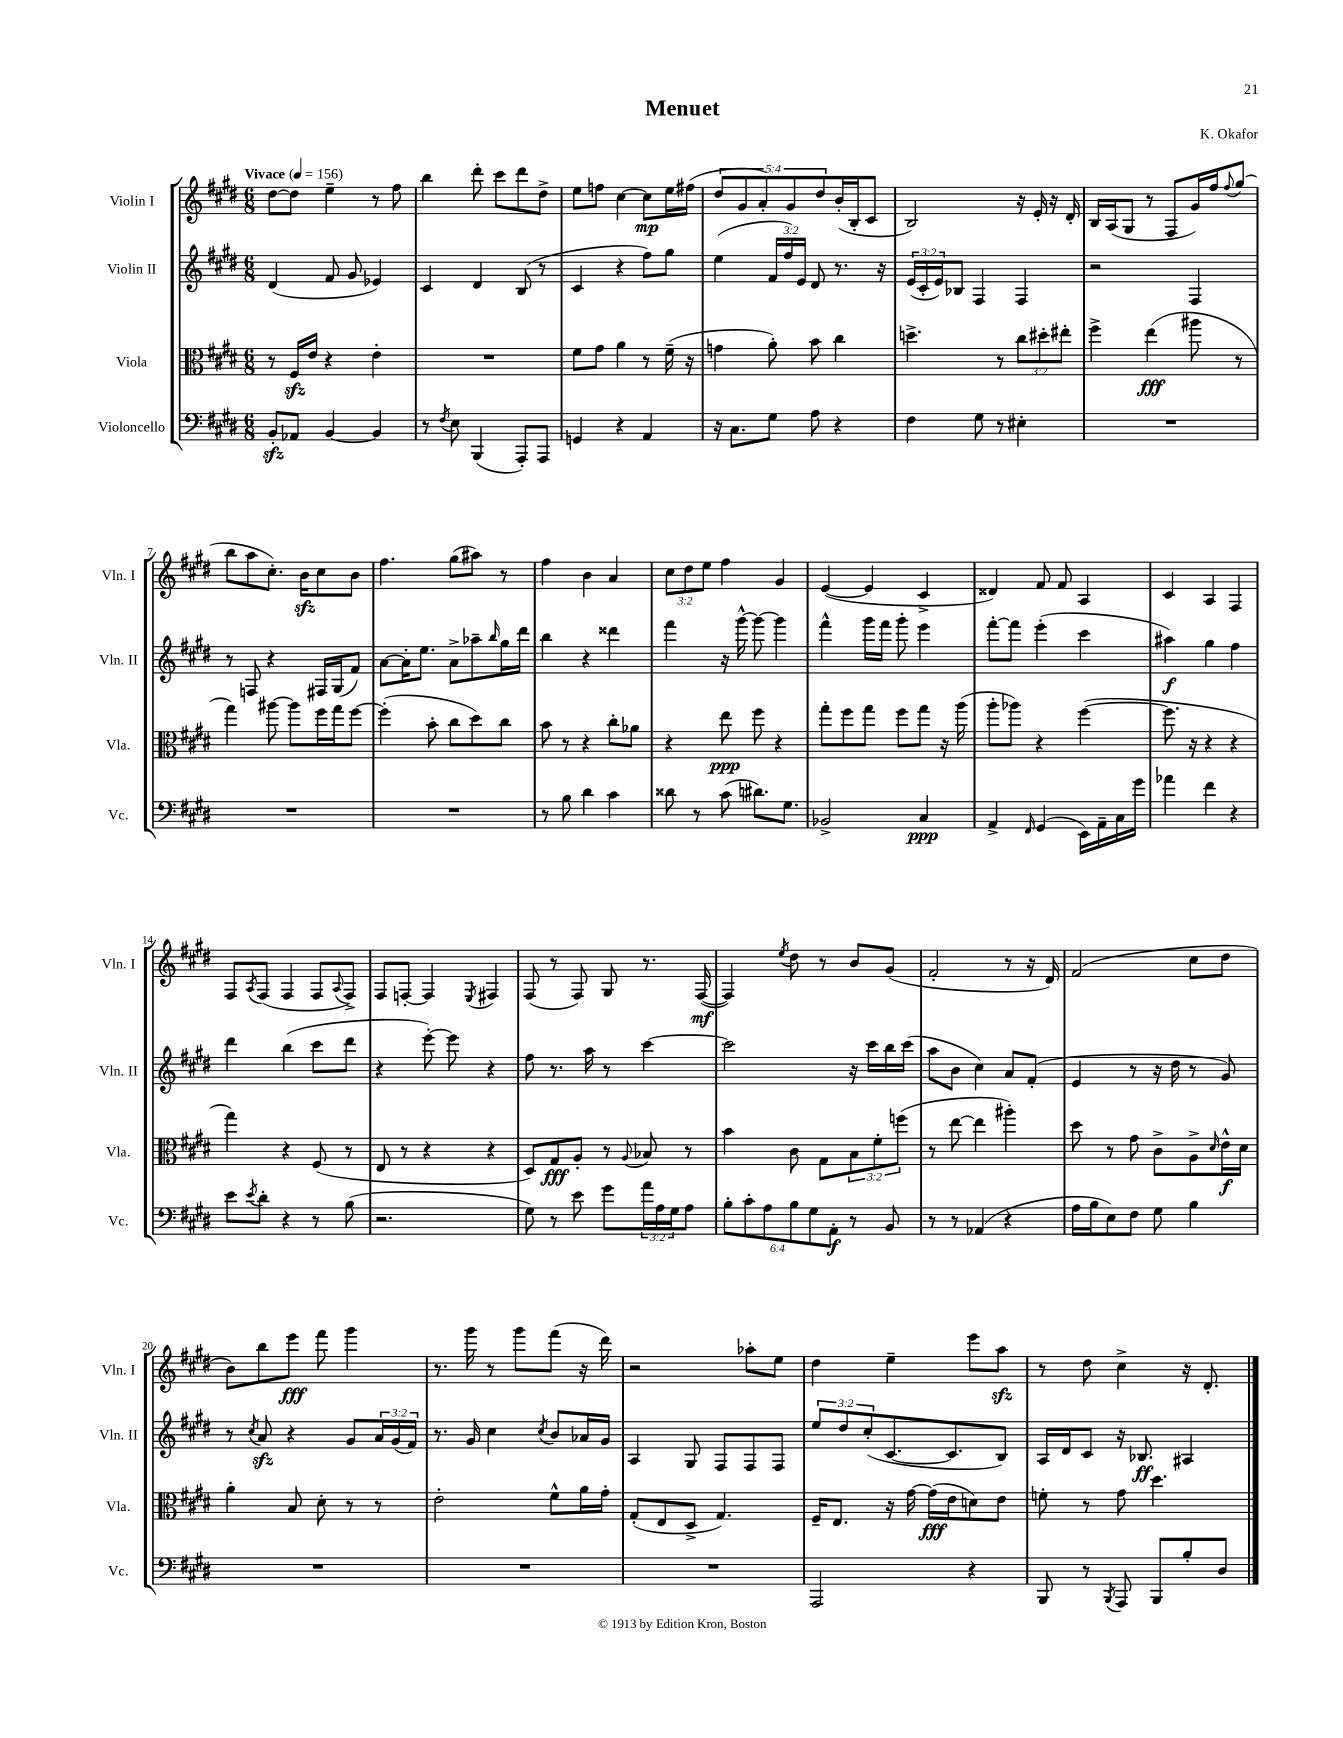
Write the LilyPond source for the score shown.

\header { title = "Menuet" composer = "K. Okafor" }
<<
\new StaffGroup <<
\new Staff = "s0" \with { instrumentName = "Violin I" shortInstrumentName = "Vln. I" } {
    \clef treble \key e \major \numericTimeSignature \time 6/8 \override Staff.TupletNumber.text = #tuplet-number::calc-fraction-text \tempo "Vivace" 4 = 156
    dis''8~ dis''8 e''4-- r8 fis''8 |
    b''4 dis'''8-. cis'''8 dis'''8 dis''8-> |
    e''8 f''8 cis''4~ cis''8\mp e''16 fis''16( |
    \tuplet 5/4 { dis''8 gis'8 a'8-.) gis'8 dis''8 } b'16-.( b16-. cis'8 |
    b2) r16 e'16-. r16 dis'16-. |
    b16 a16( gis8 r8 fis8 gis'16) fis''16 \appoggiatura { fis''8 } gis''8( |
    b''8 a''8 cis''8.-.) b'16\sfz cis''8 b'8 |
    fis''4. gis''8( ais''8) r8 |
    fis''4 b'4 a'4 |
    \tuplet 3/2 { cis''8 dis''8 e''8 } fis''4 gis'4 |
    e'4~( e'4 cis'4-> |
    disis'4) fis'8 fis'8 a4 |
    cis'4 a4 fis4 |
    fis8 \acciaccatura { a8 } fis8( fis4 fis8 \appoggiatura { a8 } fis8->) |
    fis8 f8~-. f4 \acciaccatura { e8 } fis4 |
    fis8( r8 fis8) gis8 r8. fis16~\mf( |
    fis4) \acciaccatura { e''8 } dis''8 r8 b'8 gis'8( |
    fis'2-. r8 r16 dis'16) |
    fis'2( cis''8 dis''8 |
    b'8) b''8 e'''8\fff fis'''8 gis'''4 |
    r8. gis'''16 r8 gis'''8 fis'''8( r16 dis'''16) |
    r2 aes''8-. e''8 |
    dis''4 e''4-- e'''8 a''8\sfz |
    r8 dis''8 cis''4-> r16 dis'8.-. \bar "|." |
}
\new Staff = "s1" \with { instrumentName = "Violin II" shortInstrumentName = "Vln. II" } {
    \clef treble \key e \major \numericTimeSignature \time 6/8 \override Staff.TupletNumber.text = #tuplet-number::calc-fraction-text
    dis'4( fis'8 gis'8 ees'4) |
    cis'4 dis'4 b8( r8 |
    cis'4 r4 fis''8) gis''8 |
    e''4( \tuplet 3/2 { fis'16 fis''16) e'16 } dis'8 r8. r16 |
    \tuplet 3/2 { e'16( cis'16-. e'16) } bes8 fis4 fis4 |
    r2 fis4 |
    r8 f8 r4 fis16 gis16( fis'8) |
    a'8~ a'16-. e''8. a'8-> aes''8-- \grace { b''16 } gis''16 dis'''16 |
    b''4 r4 disis'''4 |
    fis'''4 r16 gis'''16~-^ gis'''8~ gis'''4 |
    fis'''4-^ gis'''16 fis'''16 gis'''8-. e'''4 |
    fis'''8~-. fis'''8 e'''4-.( cis'''4 |
    ais''4\f) gis''4 fis''4 |
    dis'''4 b''4( cis'''8 dis'''8 |
    r4 e'''8~-.) e'''8 r4 |
    fis''8 r8. a''16 r8 cis'''4~ |
    cis'''2 r16 cis'''16 b''16 cis'''16( |
    a''8 b'8 cis''4) a'8 fis'8-.( |
    e'4 r8 r16 dis''16 r8 gis'8) |
    r8 \acciaccatura { cis''8 } a'8\sfz r4 gis'8 \tuplet 3/2 { a'16 gis'16( fis'16) } |
    r8. gis'16 cis''4 \acciaccatura { cis''8 } b'8 aes'16 gis'16 |
    a4 gis8 fis8 fis8 fis8 |
    \tuplet 3/2 { e''8 dis''8 cis''8-.( } cis'8.~ cis'8. b8) |
    a16 dis'16 cis'8 r16 bes8.\ff ais4 \bar "|." |
}
\new Staff = "s2" \with { instrumentName = "Viola" shortInstrumentName = "Vla." } {
    \clef alto \key e \major \numericTimeSignature \time 6/8 \override Staff.TupletNumber.text = #tuplet-number::calc-fraction-text
    r8 fis16\sfz e'16 r4 e'4-. |
    R2. |
    fis'8 gis'8 a'4 r8 fis'16--( r16 |
    g'4 a'8-.) b'8 cis''4 |
    d''4.-> r8 \tuplet 3/2 { cis''8 dis''8-. eis''8-. } |
    fis''4-> e''4\fff( ais''8 r8 |
    gis''4) ais''8~ ais''8 fis''16 gis''16 fis''8~ |
    fis''4-.( b'8-. cis''8 dis''8) cis''8 |
    b'8 r8 r4 cis''8-. aes'8 |
    r4 e''8\ppp fis''8 r4 |
    gis''8-. fis''8 gis''8 fis''8 gis''8 r16 a''16( |
    a''8-. aes''8) r4 fis''4~( |
    fis''8. r16 r4 r4 |
    gis''4) r4 fis8( r8 |
    e8 r8 r4 r4 |
    dis8) gis8\fff a8-. r8 \appoggiatura { a8 } bes8 r8 |
    b'4 cis'8 gis8 \tuplet 3/2 { b8 fis'8-. f''8( } |
    r8 e''8~ e''4 ais''4-.) |
    dis''8 r8 gis'8 cis'8-> a8-> \grace { dis'16 } e'16-^\f dis'16 |
    a'4-. b8 dis'8-. r8 r8 |
    e'2-. fis'8-^ a'16 gis'16-. |
    gis8-.( e8 dis8-> gis4.) |
    fis16-- e8. r16 gis'16~ gis'16\fff( e'16 d'8) e'8 |
    f'8-. r8 gis'8 dis''4. \bar "|." |
}
\new Staff = "s3" \with { instrumentName = "Violoncello" shortInstrumentName = "Vc." } {
    \clef bass \key e \major \numericTimeSignature \time 6/8 \override Staff.TupletNumber.text = #tuplet-number::calc-fraction-text
    b,8-.\sfz aes,8 b,4~ b,4 |
    r8 \acciaccatura { fis8 } e8 b,,4( a,,8-.) a,,8 |
    g,4 r4 a,4 |
    r16 cis8. gis8 a8 r4 |
    fis4 gis8 r8 eis4-. |
    R2. |
    R2. |
    R2. |
    r8 b8 dis'4 cis'4 |
    disis'8 r8 cis'8( dis'8.) gis8. |
    bes,2-> cis4\ppp |
    a,4-> \grace { fis,16 } gis,4( e,16) a,16-- cis16 gis'16 |
    aes'4 fis'4 r4 |
    e'8 \acciaccatura { e'8 } dis'8-. r4 r8 b8( |
    r2. |
    gis8) r8 e'8 gis'8 \tuplet 3/2 { a'16 a16 gis16 } a8 |
    \tuplet 6/4 { b8-. cis'8-. a8 b8 gis8 a,8-.\f } r8 b,8 |
    r8 r8 aes,4( r4 |
    a16 b16 e8) fis8 gis8 b4 |
    R2. |
    R2. |
    R2. |
    a,,2 r4 |
    b,,8 r8 \acciaccatura { b,,8 } a,,8 b,,8 b8-. dis8 \bar "|." |
}
>>
>>
